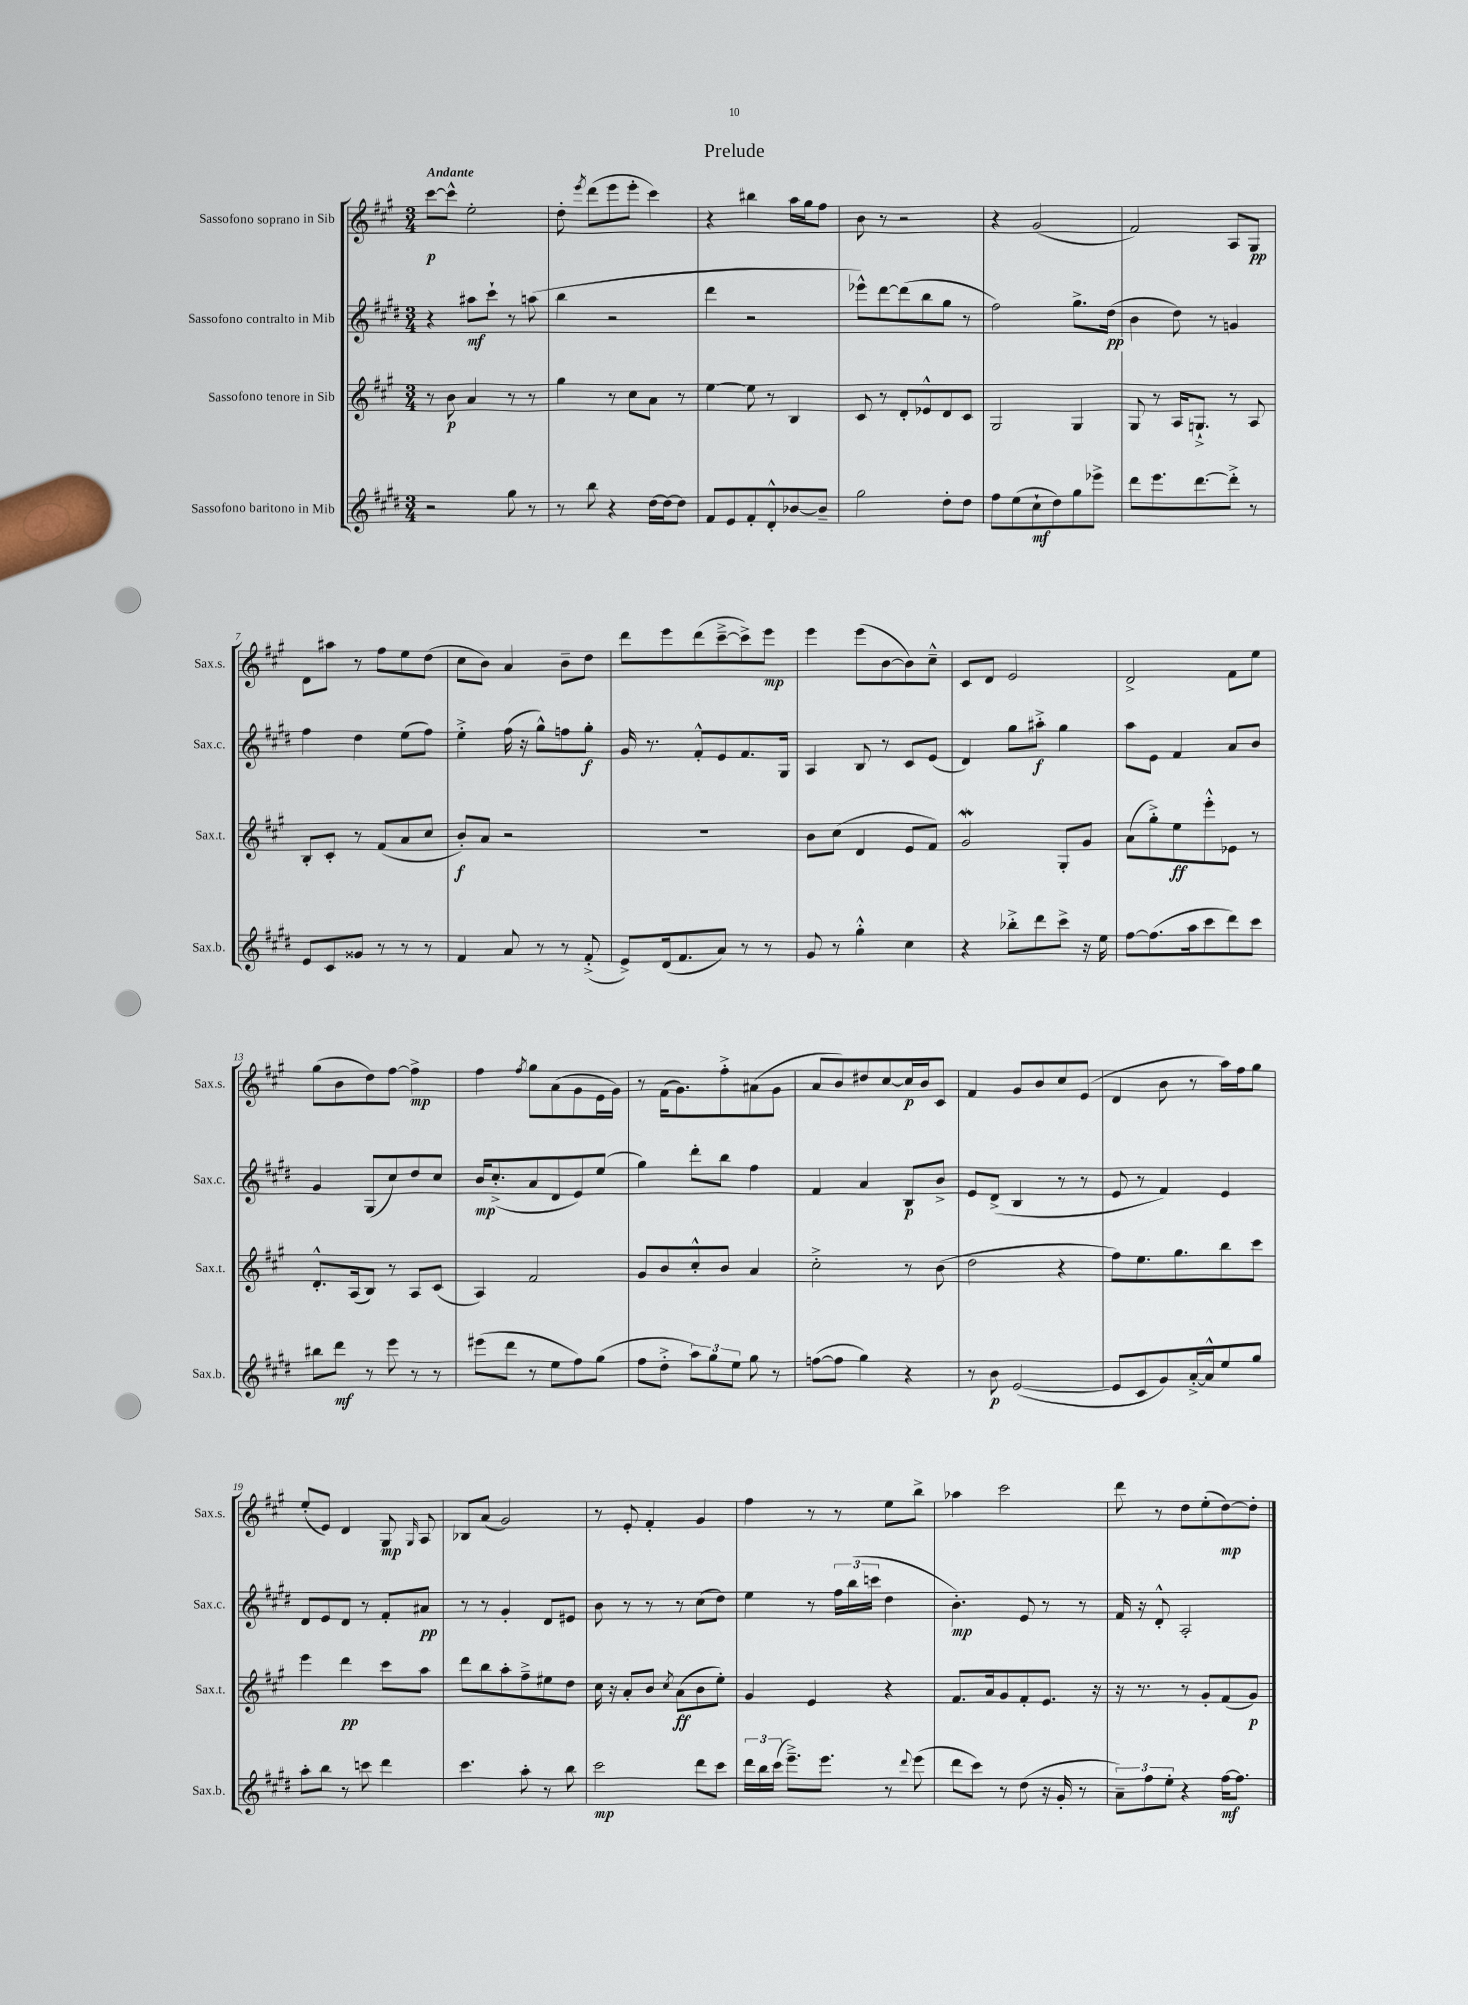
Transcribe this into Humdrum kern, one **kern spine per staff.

**kern	**dynam	**kern	**dynam	**kern	**dynam	**kern	**dynam
*part4	*part4	*part3	*part3	*part2	*part2	*part1	*part1
*staff4	*staff4	*staff3	*staff3	*staff2	*staff2	*staff1	*staff1
*I"Sassofono baritono in Mib	*	*I"Sassofono tenore in Sib	*	*I"Sassofono contralto in Mib	*	*I"Sassofono soprano in Sib	*
*I'Sax.b.	*	*I'Sax.t.	*	*I'Sax.c.	*	*I'Sax.s.	*
*clefG2	*	*clefG2	*	*clefG2	*	*clefG2	*
*k[f#c#g#d#]	*	*k[f#c#g#]	*	*k[f#c#g#d#]	*	*k[f#c#g#]	*
*M3/4	*	*M3/4	*	*M3/4	*	*M3/4	*
=1	=1	=1	=1	=1	=1	=1	=1
!	!	!	!	!	!	!LO:TX:a:B:t=Andante	!
2r	.	8r	.	4r	.	[8ccc#\L	p
.	.	8b\	p	.	.	8ccc#^^\J]	.
.	.	4a/	.	8aa#X\L	mf	2ee'\	.
.	.	.	.	8ccc#`\J	.	.	.
8gg#\	.	8r	.	8r	.	.	.
8r	.	8r	.	(8aan\	.	.	.
=2	=2	=2	=2	=2	=2	=2	=2
8r	.	4gg#\	.	4bb\	.	8dd'\	.
.	.	.	.	.	.	8qeee/	.
8bb\	.	.	.	.	.	(8ddd\L	.
4r	.	8r	.	2r	.	8eee\	.
.	.	8cc#\L	.	.	.	8eee'\J	.
[16dd#\LL	.	8a\J	.	.	.	4ccc#\)	.
16dd#\J_	.	.	.	.	.	.	.
8dd#\J]	.	8r	.	.	.	.	.
=3	=3	=3	=3	=3	=3	=3	=3
8f#/L	.	[4ee\	.	4ddd#\	.	4r	.
8e/	.	.	.	.	.	.	.
8f#'/	.	8ee\]	.	2r	.	4bb#X\	.
8d#'^^/	.	8r	.	.	.	.	.
[8b-X/	.	4B/	.	.	.	16aa\LL	.
.	.	.	.	.	.	16gg#\J	.
8b-~/J]	.	.	.	.	.	8ff#\J	.
=4	=4	=4	=4	=4	=4	=4	=4
2gg#\	.	8c#/	.	8eee-X^^\L)	.	8b\	.
.	.	8r	.	[8ddd#\	.	8r	.
.	.	8d'/L	.	(8ddd#\]	.	2r	.
.	.	8e-X^^/	.	8bb\	.	.	.
8dd#'\L	.	8d/	.	8gg#\J	.	.	.
8dd#\J	.	8c#/J	.	8r	.	.	.
=5	=5	=5	=5	=5	=5	=5	=5
8ff#\L	.	2G#/	.	2ff#\)	.	4r	.
(8ee\	.	.	.	.	.	.	.
8cc#`\	mf	.	.	.	.	(2g#/	.
8dd#\)	.	.	.	.	.	.	.
8gg#\	.	4G#/	.	8.gg#^\L	.	.	.
8eee-X^\J	.	.	.	.	.	.	.
.	.	.	.	(16dd#\Jk	pp	.	.
=6	=6	=6	=6	=6	=6	=6	=6
8ddd#\L	.	8G#/	.	4b\	.	2f#/)	.
8.eee\	.	8r	.	.	.	.	.
.	.	16A/KL	.	8dd#\)	.	.	.
[8.ddd#\	.	8.Gn`^/J	.	.	.	.	.
.	.	.	.	8r	.	.	.
8ddd#'^\J]	.	8r	.	4gn/	.	8A/L	.
8r	.	8A/	.	.	.	8G#/J	pp
!!LO:LB:g=z
=7	=7	=7	=7	=7	=7	=7	=7
8e/L	.	8B'/L	.	4ff#\	.	8d\L	.
8c#/	.	8c#'/J	.	.	.	8aa#X\J	.
8g##X/J	.	8r	.	4dd#\	.	8r	.
8r	.	(8f#/L	.	.	.	8ff#\L	.
8r	.	8a/	.	(8ee\L	.	8ee\	.
8r	.	8cc#/J	.	8ff#\J)	.	(8dd\J	.
=8	=8	=8	=8	=8	=8	=8	=8
4f#/	.	8b'/L)	f	4ee'^\	.	8cc#\L	.
.	.	8a/J	.	.	.	8b\J)	.
8a/	.	2r	.	(16ff#\	.	4a/	.
.	.	.	.	16r	.	.	.
8r	.	.	.	8gg#^^\L)	.	.	.
8r	.	.	.	8ffn\	.	8b~\L	.
(8f#'^/	.	.	.	8gg#'\J	f	8dd\J	.
=9	=9	=9	=9	=9	=9	=9	=9
8e^/L)	.	2.r	.	16g#/	.	8ddd\L	.
.	.	.	.	8.r	.	.	.
(16d#/k	.	.	.	.	.	8eee\	.
8.f#/	.	.	.	.	.	.	.
.	.	.	.	8f#'^^/L	.	(8ddd\	.
8a/J)	.	.	.	8e/	.	[8ccc#~^\	.
8r	.	.	.	8.f#/	.	8ccc#^\])	.
8r	.	.	.	.	.	8eee\J	mp
.	.	.	.	16G#/Jk	.	.	.
=10	=10	=10	=10	=10	=10	=10	=10
8g#/	.	8b\L	.	4A/	.	4eee\	.
8r	.	(8cc#\J	.	.	.	.	.
4gg#'^^\	.	4d/	.	8B/	.	(8eee\L	.
.	.	.	.	8r	.	[8b\	.
4cc#\	.	8e/L	.	8c#/L	.	8b\])	.
.	.	8f#/J)	.	(8e/J	.	8cc#~^^\J	.
=11	=11	=11	=11	=11	=11	=11	=11
4r	.	2g#W/	.	4d#/)	.	8c#/L	.
.	.	.	.	.	.	8d/J	.
8bb-X'^\L	.	.	.	8gg#\L	.	2e/	.
8ddd#\	.	.	.	8aa#X'^\J	f	.	.
8ccc#^\J	.	8G#'/L	.	4gg#\	.	.	.
16r	.	8g#/J	.	.	.	.	.
16ee\	.	.	.	.	.	.	.
=12	=12	=12	=12	=12	=12	=12	=12
[8ff#\L	.	(8a\L	.	8aa\L	.	2d^/	.
(8.ff#\]	.	8gg#'^\)	.	8e\J	.	.	.
.	.	8ee\	ff	4f#/	.	.	.
16aa\k	.	.	.	.	.	.	.
8ccc#\	.	8eee'^^\	.	.	.	.	.
8ddd#\)	.	8e-X\J	.	8a/L	.	8f#\L	.
8ccc#\J	.	8r	.	8b/J	.	8ee\J	.
!!LO:LB:g=z
=13	=13	=13	=13	=13	=13	=13	=13
8bb#X\L	.	8.d'^^/L	.	4g#/	.	(8gg#\L	.
8ddd#\J	mf	.	.	.	.	8b\	.
.	.	(16A/k	.	.	.	.	.
8r	.	8B/J)	.	(8G#/L	.	8dd\)	.
8eee\	.	8r	.	8cc#/)	.	[8ff#\J	.
8r	.	8A/L	.	8dd#/	.	4ff#^\]	mp
8r	.	(8c#/J	.	8cc#/J	.	.	.
=14	=14	=14	=14	=14	=14	=14	=14
(8eee#X\L	.	4A/)	.	16b/KL	mp	4ff#\	.
.	.	.	.	(8.cc#'^/	.	.	.
8ddd#\J	.	.	.	.	.	.	.
.	.	.	.	.	.	8qff#/	.
8r	.	2f#/	.	8a/	.	8gg#\L	.
8ee\L	.	.	.	8d#/	.	(8a\	.
8ff#\)	.	.	.	8e/)	.	8g#\	.
(8gg#\J	.	.	.	(8ee/J	.	16e\L	.
.	.	.	.	.	.	16g#\JJ)	.
=15	=15	=15	=15	=15	=15	=15	=15
8ff#\L	.	8g#/L	.	4gg#\)	.	8r	.
8dd#'^\J	.	8b/	.	.	.	(16f#\KL	.
.	.	.	.	.	.	8.g#\)	.
12aa\L)	.	8cc#'^^/	.	8ddd#'\L	.	.	.
12gg#\	.	.	.	.	.	.	.
.	.	8b/J	.	8bb\J	.	8ff#'^\	.
12ee\J	.	.	.	.	.	.	.
8gg#\	.	4a/	.	4ff#\	.	(8a#X\	.
8r	.	.	.	.	.	8g#\J	.
=16	=16	=16	=16	=16	=16	=16	=16
([8ffn\L	.	2cc#'^\	.	4f#/	.	8a/L	.
8ff\J]	.	.	.	.	.	8b/)	.
4gg#\)	.	.	.	4a/	.	8dd#X/	.
.	.	.	.	.	.	[8cc#/	.
4r	.	8r	.	8B/L	p	16cc#/L]	p
.	.	.	.	.	.	16b/J	.
.	.	(8b\	.	8b^/J	.	8c#/J	.
=17	=17	=17	=17	=17	=17	=17	=17
8r	.	2dd\	.	8e/L	.	4f#/	.
8b\	p	.	.	(8d#^/J	.	.	.
([2e/	.	.	.	4B/	.	8g#/L	.
.	.	.	.	.	.	8b/	.
.	.	4r	.	8r	.	8cc#/	.
.	.	.	.	8r	.	(8e/J	.
=18	=18	=18	=18	=18	=18	=18	=18
8e/L]	.	8ff#\L)	.	8e/	.	4d/	.
8c#/	.	8.ee\	.	8r	.	.	.
8g#/)	.	.	.	4f#/)	.	8b\	.
.	.	8.gg#\	.	.	.	.	.
[16a'^/L	.	.	.	.	.	8r	.
16a^^/J]	.	.	.	.	.	.	.
8ee/	.	8bb\	.	4e/	.	16aa\LL)	.
.	.	.	.	.	.	16ff#\J	.
8gg#/J	.	8ccc#\J	.	.	.	8gg#\J	.
!!LO:LB:g=z
=19	=19	=19	=19	=19	=19	=19	=19
8aa'\L	.	4eee\	.	8d#/L	.	(8ee'/L	.
8bb\J	.	.	.	8e/	.	8e/J)	.
8r	.	4ddd\	pp	8d#/J	.	4d/	.
8cccn\	.	.	.	8r	.	.	.
4ddd#\	.	8ccc#\L	.	8f#'/L	.	8G#/	mp
.	.	.	.	.	.	16qqG#/	.
.	.	8aa\J	.	8a#X/J	pp	8A/	.
=20	=20	=20	=20	=20	=20	=20	=20
4.ccc#\	.	8ddd\L	.	8r	.	8B-X/L	.
.	.	8bb\	.	8r	.	(8a/J	.
.	.	8aa'\	.	4g#'/	.	2g#/)	.
8aa'\	.	8ff#~^\	.	.	.	.	.
8r	.	8ee#X\	.	8d#/L	.	.	.
8bb\	.	8dd\J	.	8e#X/J	.	.	.
=21	=21	=21	=21	=21	=21	=21	=21
2ccc#\	mp	16cc#\	.	8b\	.	8r	.
.	.	16r	.	.	.	.	.
.	.	8a'/L	.	8r	.	8e'/	.
.	.	8b/J	.	8r	.	4f#'/	.
.	.	8qcc#/	.	.	.	.	.
.	.	(8a\L	ff	8r	.	.	.
8ddd#\L	.	8b\	.	(8cc#\L	.	4g#/	.
8ccc#\J	.	8ee'\J)	.	8dd#\J)	.	.	.
=22	=22	=22	=22	=22	=22	=22	=22
24ddd#\LL	.	4g#/	.	4ee\	.	4ff#\	.
24bb\	.	.	.	.	.	.	.
(24ccc#\JJ	.	.	.	.	.	.	.
8.eee~^\L)	.	.	.	.	.	.	.
.	.	4e/	.	8r	.	8r	.
8.eee\J	.	.	.	.	.	.	.
.	.	.	.	24ff#\LL	.	8r	.
.	.	.	.	(24bb\	.	.	.
.	.	.	.	24cccn\JJ	.	.	.
8r	.	4r	.	4dd#\	.	8ee\L	.
8qqddd#/	.	.	.	.	.	.	.
(8eee\	.	.	.	.	.	8bb^\J	.
=23	=23	=23	=23	=23	=23	=23	=23
8ddd#\L	.	8.f#/L	.	4.b'\)	mp	4aa-X\	.
8ccc#\J)	.	.	.	.	.	.	.
.	.	16a/k	.	.	.	.	.
8r	.	8g#/	.	.	.	2ccc#\	.
(8dd#\	.	8f#'/	.	8e/	.	.	.
16r	.	8.e/J	.	8r	.	.	.
16g#'/	.	.	.	.	.	.	.
8r	.	.	.	8r	.	.	.
.	.	16r	.	.	.	.	.
=24	=24	=24	=24	=24	=24	=24	=24
12a~\L)	.	16r	.	16f#/	.	8ddd\	.
.	.	8.r	.	16r	.	.	.
12ff#\	.	.	.	.	.	.	.
.	.	.	.	8d#'^^/	.	8r	.
12ee'\J	.	.	.	.	.	.	.
4r	.	8r	.	2A'/	.	8dd\L	.
.	.	8g#'/L	.	.	.	(8ee'\	.
[16ff#\KL	mf	(8f#/	.	.	.	[8dd\)	mp
8.ff#\J]	.	.	.	.	.	.	.
.	.	8g#/J)	p	.	.	8dd'\J]	.
==	==	==	==	==	==	==	==
*-	*-	*-	*-	*-	*-	*-	*-
